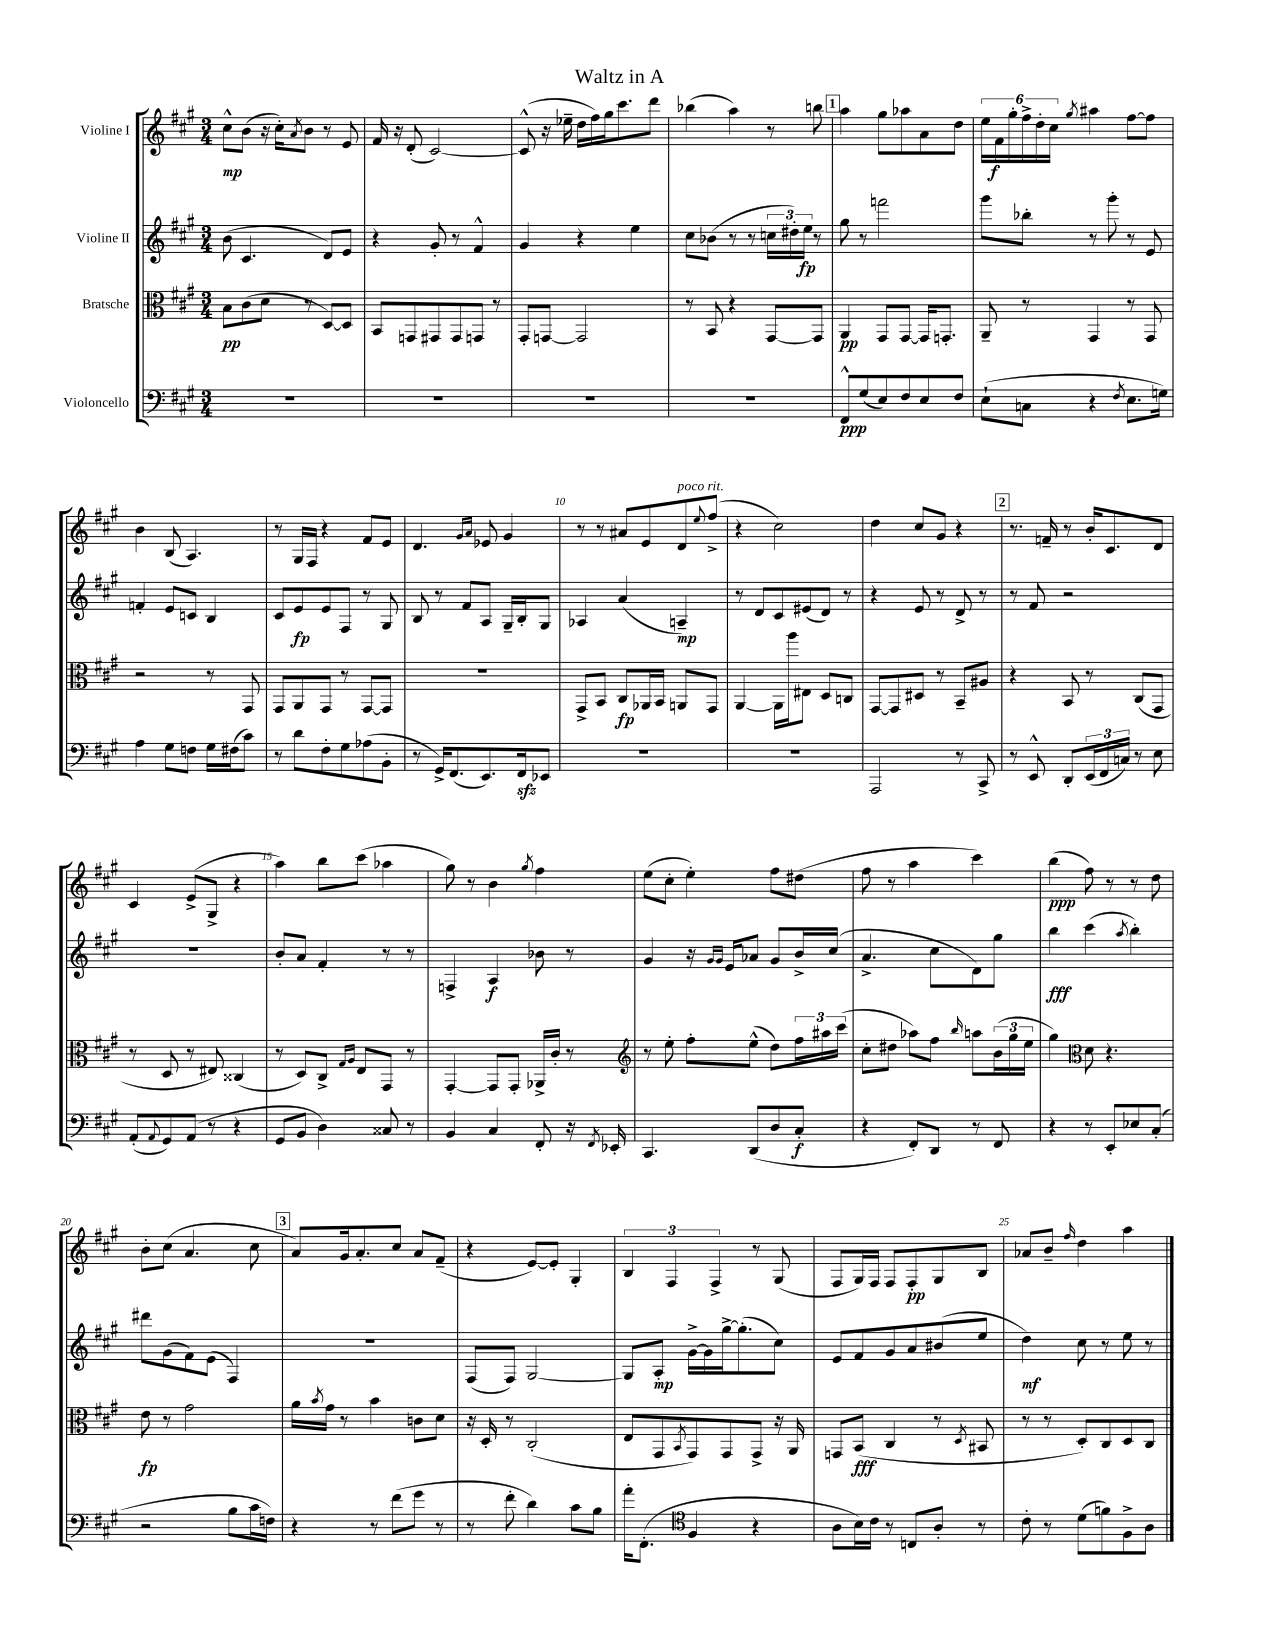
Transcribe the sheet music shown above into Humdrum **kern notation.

**kern	**kern	**kern	**kern
*staff4	*staff3	*staff2	*staff1
*clefF4	*clefC3	*clefG2	*clefG2
*k[f#c#g#]	*k[f#c#g#]	*k[f#c#g#]	*k[f#c#g#]
*M3/4	*M3/4	*M3/4	*M3/4
2.r	8B	(8b	8cc#^^
.	(8c#	4.c#	(8b
.	8d	.	16r
.	.	.	16cc#')
.	.	.	8qa
.	8r	.	8b
.	[8D)	8d)	8r
.	8D]	8e	8e
=	=	=	=
2.r	8BB	4r	16f#
.	.	.	16r
.	8GG	.	(8d'
.	8GG#	8g#'	[2c#)
.	8GG#	8r	.
.	8GG	4f#^^	.
.	8r	.	.
=	=	=	=
2.r	8GG#'	4g#	(8c#^^]
.	[8GG	.	16r
.	.	.	16ee-~
.	2GG]	4r	16dd
.	.	.	16ff#)
.	.	.	16gg#
.	.	.	8.ccc#
.	.	4ee	.
.	.	.	8ddd
=	=	=	=
2.r	8r	8cc#	(4bb-
.	8BB	(8b-	.
.	4r	8r	4aa)
.	.	8r	.
.	[8GG#	24cc	8r
.	.	24dd#')	.
.	.	24ee	.
.	8GG#]	8r	8bb
=	=	=	=
8FF#^^	4AA	8gg#	4aa
(8G#	.	8r	.
8E)	8GG#	2fff	8gg#
8F#	[8GG#	.	8aa-
8E	16GG#]	.	8a
.	8.GG'	.	.
8F#	.	.	8dd
=	=	=	=
(8E`	8AA~	8ggg#	24ee
.	.	.	24f#
.	.	.	24gg#'
8C	8r	8bb-'	24ff#^
.	.	.	24dd'
.	.	.	24cc#
.	.	.	8qgg#
4r	4GG#	8r	4aa#
.	.	8ggg#'	.
8qF#	.	.	.
8.E	8r	8r	[8ff#
.	8GG#	8e	8ff#]
16G)	.	.	.
=	=	=	=
4A	2r	4f'	4b
8G#	.	8e	(8B
8F	.	8c	4.A)
16G#	8r	4B	.
(16F#	.	.	.
8c#)	8GG#	.	.
=	=	=	=
8r	8GG#	8c#	8r
8d	8AA	8e	16G#
.	.	.	16F#
8F#'	8GG#	8e	4r
8G#	8r	8F#	.
(8A-	[8GG#	8r	8f#
8BB'	8GG#]	8G#	8e
=	=	=	=
8r	2.r	8B	4.d
16GG#^)	.	8r	.
(8.FF#	.	.	.
.	.	8f#	.
.	.	.	16qqg#
.	.	.	16qqa
8.EE)	.	8A	8e-
.	.	16G#~	4g#
16FF#	.	16B'	.
8EE-	.	8G#	.
=	=	=	=
2.r	8GG#^	4A-	8r
.	8BB	.	8r
.	8C#	(4a	8a#
.	16AA-	.	8e
.	16BB	.	.
.	8AA	4A~)	8d
.	.	.	8qqee
.	8GG#	.	(8ff#^
=	=	=	=
2.r	[4AA	8r	4r
.	.	8d	.
.	16AA]	8c#	2cc#)
.	16aa	.	.
.	8E#	(8e#	.
.	8D	8d)	.
.	8C	8r	.
=	=	=	=
2AAA	[8GG#	4r	4dd
.	8GG#]	.	.
.	8D#	8e	8cc#
.	8r	8r	8g#
8r	8BB~	8d^	4r
8CC#^	8A#	8r	.
=	=	=	=
8r	4r	8r	8.r
8EE^^	.	8f#	.
.	.	.	16f~
8DD'	8BB	2r	8r
(24EE	8r	.	16b'
24FF#	.	.	.
.	.	.	8.c#
24C)	.	.	.
8r	(8C#	.	.
8E	8GG#	.	8d
=	=	=	=
(8AA'	8r	2.r	4c#
8qqAA	.	.	.
8GG#)	8D	.	.
(8AA	8r	.	(8e^
8r	8E#)	.	8G#^
4r	(4C##	.	4r
=	=	=	=
8GG#	8r	8b'	4aa)
8BB	8D)	8a	.
4D)	8C#^	4f#'	8bb
.	16qqG#	.	.
.	16qqA	.	.
.	8E	.	(8ccc#
8C##	8GG#	8r	4aa-
8r	8r	8r	.
=	=	=	=
4BB	[4GG#'	4F^	8gg#)
.	.	.	8r
4C#	8GG#]	4A	4b
.	8GG#'	.	.
.	.	.	8qgg#
8FF#'	16AA-^	8b-	4ff#
.	16c#'	.	.
16r	8r	8r	.
8qFF#	.	.	.
16EE-'	.	.	.
=	=	=	=
*	*clefG2	*	*
4.CC#	8r	4g#	(8ee
.	8ee'	.	8cc#'
.	8ff#'	16r	4ee')
.	.	16qqg#	.
.	.	16qqg#	.
.	.	16e	.
(8DD	(8ee^^	8a-	.
8D	8dd)	8g#	8ff#
8C#'	24ff#	16b^	(8dd#
.	24aa#	.	.
.	.	(16cc#	.
.	(24ccc#	.	.
=	=	=	=
4r	8cc#'	4.a^	8ff#
.	8dd#	.	8r
8FF#')	8aa-)	.	4aa
8DD	8ff#	8cc#	.
.	16qqbb	.	.
8r	8aa	8d)	4ccc#)
8FF#	(24b	8gg#	.
.	24gg#	.	.
.	24ee	.	.
=	=	=	=
4r	4gg#)	4bb	(4bb
*	*clefC3	*	*
8r	8d	(4ccc#	8ff#)
8EE'	4.r	.	8r
.	.	8qaa	.
8E-	.	4bb')	8r
(8C#'	.	.	8dd
=	=	=	=
2r	8e	8ddd#	8b'
.	8r	(8g#	(8cc#
.	2g#	8f#)	4.a
.	.	(8e	.
8B	.	4F#)	.
16c#	.	.	8cc#
16F)	.	.	.
=	=	=	=
4r	16a	2.r	8a)
.	8qb	.	.
.	16g#	.	.
.	8r	.	16g#
.	.	.	8.a'
8r	4b	.	.
(8f#	.	.	8cc#
8g#	8c	.	8a
8r	8d	.	(8f#~
=	=	=	=
8r	16r	(8F#	4r
.	16D'	.	.
8f#'	8r	8F#)	.
4d)	(2C#'	[2G#	[8e)
.	.	.	8e']
8c#	.	.	4G#'
8B	.	.	.
=	=	=	=
16a'	8E	8G#]	6B
(8.FF#'	.	.	.
.	8GG#	8A'	.
.	.	.	6F#
*clefC4	*	*	*
.	8qBB	.	.
4F#	8GG#)	[16g#^	.
.	.	16g#]	.
.	.	.	6F#^
.	8GG#	[16gg#^	.
.	.	(8.gg#']	.
4r	8GG#^	.	8r
.	16r	8cc#)	(8G#
.	16AA	.	.
=	=	=	=
8A	8GG	8e	8F#
16B)	(8BB	8f#	16G#)
16c#	.	.	16F#
8r	4C#	8g#	8F#
8C	.	8a	8F#'
8A'	8r	(8b#	8G#
.	8qD	.	.
8r	8BB#	8ee	8B
=	=	=	=
8c#'	8r	4dd)	8a-
8r	8r	.	8b~
.	.	.	16qqff#
(8d	8D')	8cc#	4dd
8f)	8C#	8r	.
8F#^	8D	8ee	4aa
8A	8C#	8r	.
==	==	==	==
*-	*-	*-	*-
